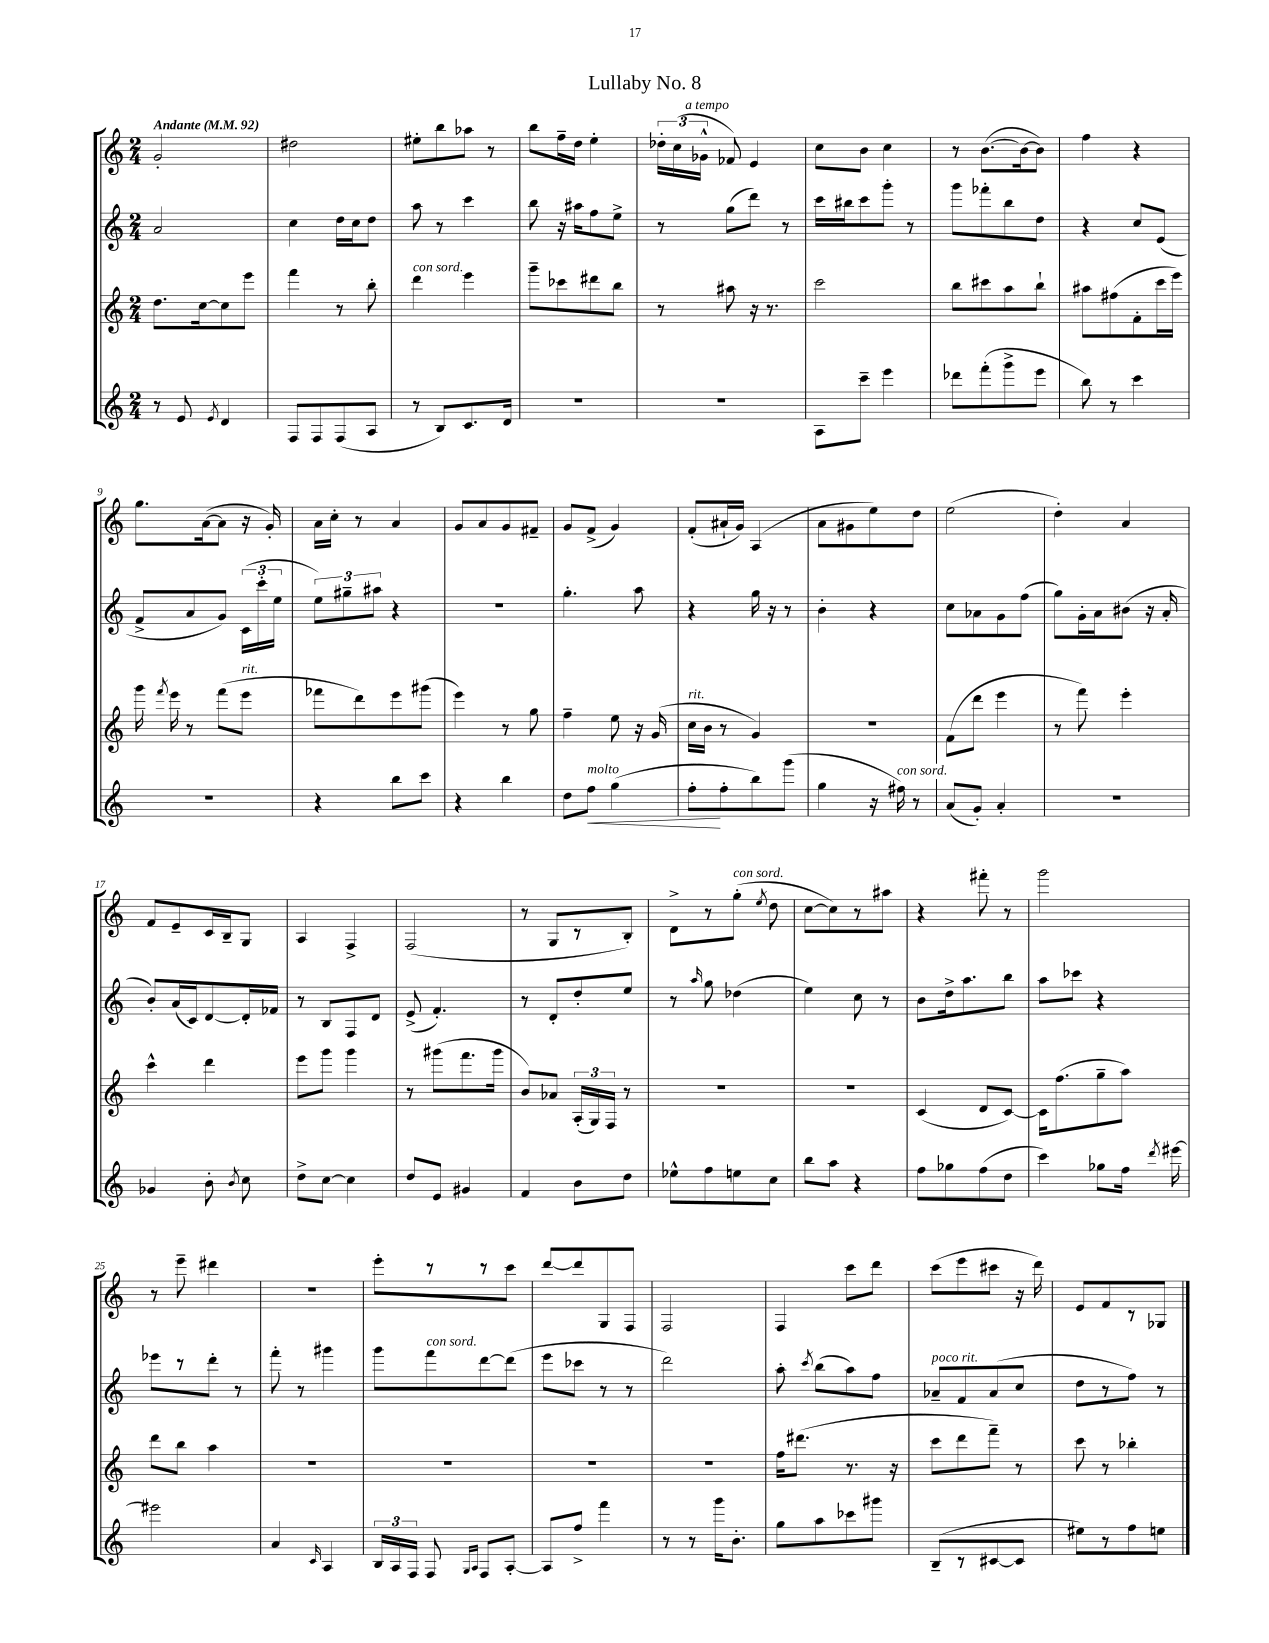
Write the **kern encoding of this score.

**kern	**kern	**kern	**kern
*staff4	*staff3	*staff2	*staff1
*clefG2	*clefG2	*clefG2	*clefG2
*k[]	*k[]	*k[]	*k[]
*M2/4	*M2/4	*M2/4	*M2/4
*MM92	*MM92	*MM92	*MM92
8r	8.dd	2a	2g'
8e	.	.	.
.	[16cc	.	.
8qe	.	.	.
4d	8cc]	.	.
.	8eee	.	.
=	=	=	=
8F	4fff	4cc	2dd#
8F	.	.	.
(8F	8r	16dd	.
.	.	16cc	.
8A	8bb'	8dd	.
=	=	=	=
8r	4ddd	8aa	8ee#'
8B)	.	8r	8bb
8.c	4eee	4ccc	8aa-
.	.	.	8r
16d	.	.	.
=	=	=	=
2r	8ggg~	8bb	8bb
.	8ccc-	16r	16ff~
.	.	16aa#	16dd
.	8ddd#	8ff	4ee'
.	8bb	8ee^	.
=	=	=	=
2r	8r	8r	24dd-'
.	.	.	(24cc
.	.	.	24g-^^
.	8aa#	(8gg	8f-)
.	16r	8ddd)	4e
.	8.r	.	.
.	.	8r	.
=	=	=	=
8A	2ccc	16ccc	8cc
.	.	16bb#	.
8ccc~	.	8ccc	8b
4eee	.	8ggg'	4cc
.	.	8r	.
=	=	=	=
8ddd-	8bb	8ggg	8r
(8fff'	8ccc#	8fff-'	([8.b
8ggg^	8aa	8bb	.
.	.	.	16b_
8eee	8bb`	8dd	8b])
=	=	=	=
8bb)	8aa#	4r	4ff
8r	(8ff#	.	.
4ccc	8f'	8cc	4r
.	16ccc	(8e	.
.	16eee)	.	.
=	=	=	=
2r	16ggg	8f^	8.gg
.	8qfff	.	.
.	16eee	.	.
.	8r	8a	.
.	.	.	([16a
.	(8fff	8g)	8a]
.	8eee	(24c	16r
.	.	24ccc'	.
.	.	.	16g')
.	.	24ee	.
=	=	=	=
4r	8fff-	12ee)	16a
.	.	.	16cc'
.	.	12gg#~	.
.	8ddd)	.	8r
.	.	12aa#	.
8bb	8eee	4r	4a
8ccc	(8ggg#	.	.
=	=	=	=
4r	4eee)	2r	8g
.	.	.	8a
4bb	8r	.	8g
.	8gg	.	8f#~
=	=	=	=
8dd	4ff~	4.gg'	8g
8ff	.	.	(8f^
(4gg	8ee	.	4g)
.	16r	8aa	.
.	(16g	.	.
=	=	=	=
8ff'	16cc	4r	(8f'
.	16b	.	.
8ff'	8r	.	16a#`
.	.	.	16g)
8bb)	4g)	16gg	(4A
.	.	16r	.
(8ggg	.	8r	.
=	=	=	=
4gg	2r	4b'	8a
.	.	.	8g#
16r	.	4r	8ee)
16ff#)	.	.	.
8r	.	.	8dd
=	=	=	=
(8a	(8f	8cc	(2ee
8g')	8ddd	8a-	.
4a'	4eee	8g	.
.	.	(8ff	.
=	=	=	=
2r	8r	8gg)	4dd')
.	8fff)	16g'	.
.	.	16a	.
.	4eee'	(8b#	4a
.	.	16r	.
.	.	16a'	.
=	=	=	=
4g-	4ccc^^	8b')	8f
.	.	(16a	8e~
.	.	16c)	.
8b'	4ddd	[8d	16c
.	.	.	16B~
8qb	.	.	.
8cc	.	16d']	8G
.	.	16f-	.
=	=	=	=
8dd^	8eee	8r	4A
[8cc	8ggg	8B	.
4cc]	4ggg	8F	4F^
.	.	8d	.
=	=	=	=
8dd	8r	(8e^	(2F
8e	(8ggg#	4.f')	.
4g#	8.fff	.	.
.	16ggg#	.	.
=	=	=	=
4f	8b)	8r	8r
.	8a-	8d'	8G
8b	(24A'	8dd'	8r
.	24G)	.	.
.	24F	.	.
8dd	8r	8ee	8B')
=	=	=	=
8ee-^^	2r	8r	8d^
.	.	16qqaa	.
8ff	.	8gg	8r
8ee	.	(4dd-	(8gg'
.	.	.	8qee
8cc	.	.	8dd
=	=	=	=
8bb	2r	4ee)	[8cc
8aa	.	.	8cc])
4r	.	8cc	8r
.	.	8r	8aa#
=	=	=	=
8ff	(4c	8b	4r
8gg-	.	16dd^	.
.	.	8.aa	.
(8ff	8d	.	8fff#'
8dd	[8c)	8bb	8r
=	=	=	=
4ccc)	16c]	8aa	2ggg
.	(8.ff	.	.
.	.	8ccc-	.
8gg-	8gg~	4r	.
16ff	8aa)	.	.
8qddd	.	.	.
[16eee#	.	.	.
=	=	=	=
2eee#]	8ddd	8eee-	8r
.	8bb	8r	8eee~
.	4aa	8ddd'	4ddd#
.	.	8r	.
=	=	=	=
4a	2r	8fff'	2r
.	.	8r	.
16qqc	.	.	.
4A	.	4ggg#	.
=	=	=	=
24B	2r	8ggg	8eee'
24A	.	.	.
24F	.	.	.
8F	.	8fff	8r
16qqG	.	.	.
16qqA	.	.	.
8F	.	[8ddd	8r
[8A'	.	(8ddd]	8ccc
=	=	=	=
8A]	2r	8eee	[8ddd
8ff^	.	8ccc-	8ddd]
4fff	.	8r	8G
.	.	8r	8F
=	=	=	=
8r	2r	2ddd)	2F
8r	.	.	.
16ggg	.	.	.
8.b'	.	.	.
=	=	=	=
8gg	16ff	8aa'	4F
.	(8.ddd#	.	.
.	.	8qccc	.
8aa	.	(8bb	.
8ccc-	8.r	8aa)	8ccc
8ggg#	.	8ff	8ddd
.	16r	.	.
=	=	=	=
(8B~	8ccc	8a-~	(8ccc
8r	8ddd	8f	8eee
[8c#	8fff~)	(8a-	8ccc#
8c#]	8r	8cc	16r
.	.	.	16ddd)
=	=	=	=
8ee#)	8ccc	8dd	8e
8r	8r	8r	8f
8ff	4bb-'	8ff)	8r
8ee	.	8r	8G-
==	==	==	==
*-	*-	*-	*-
